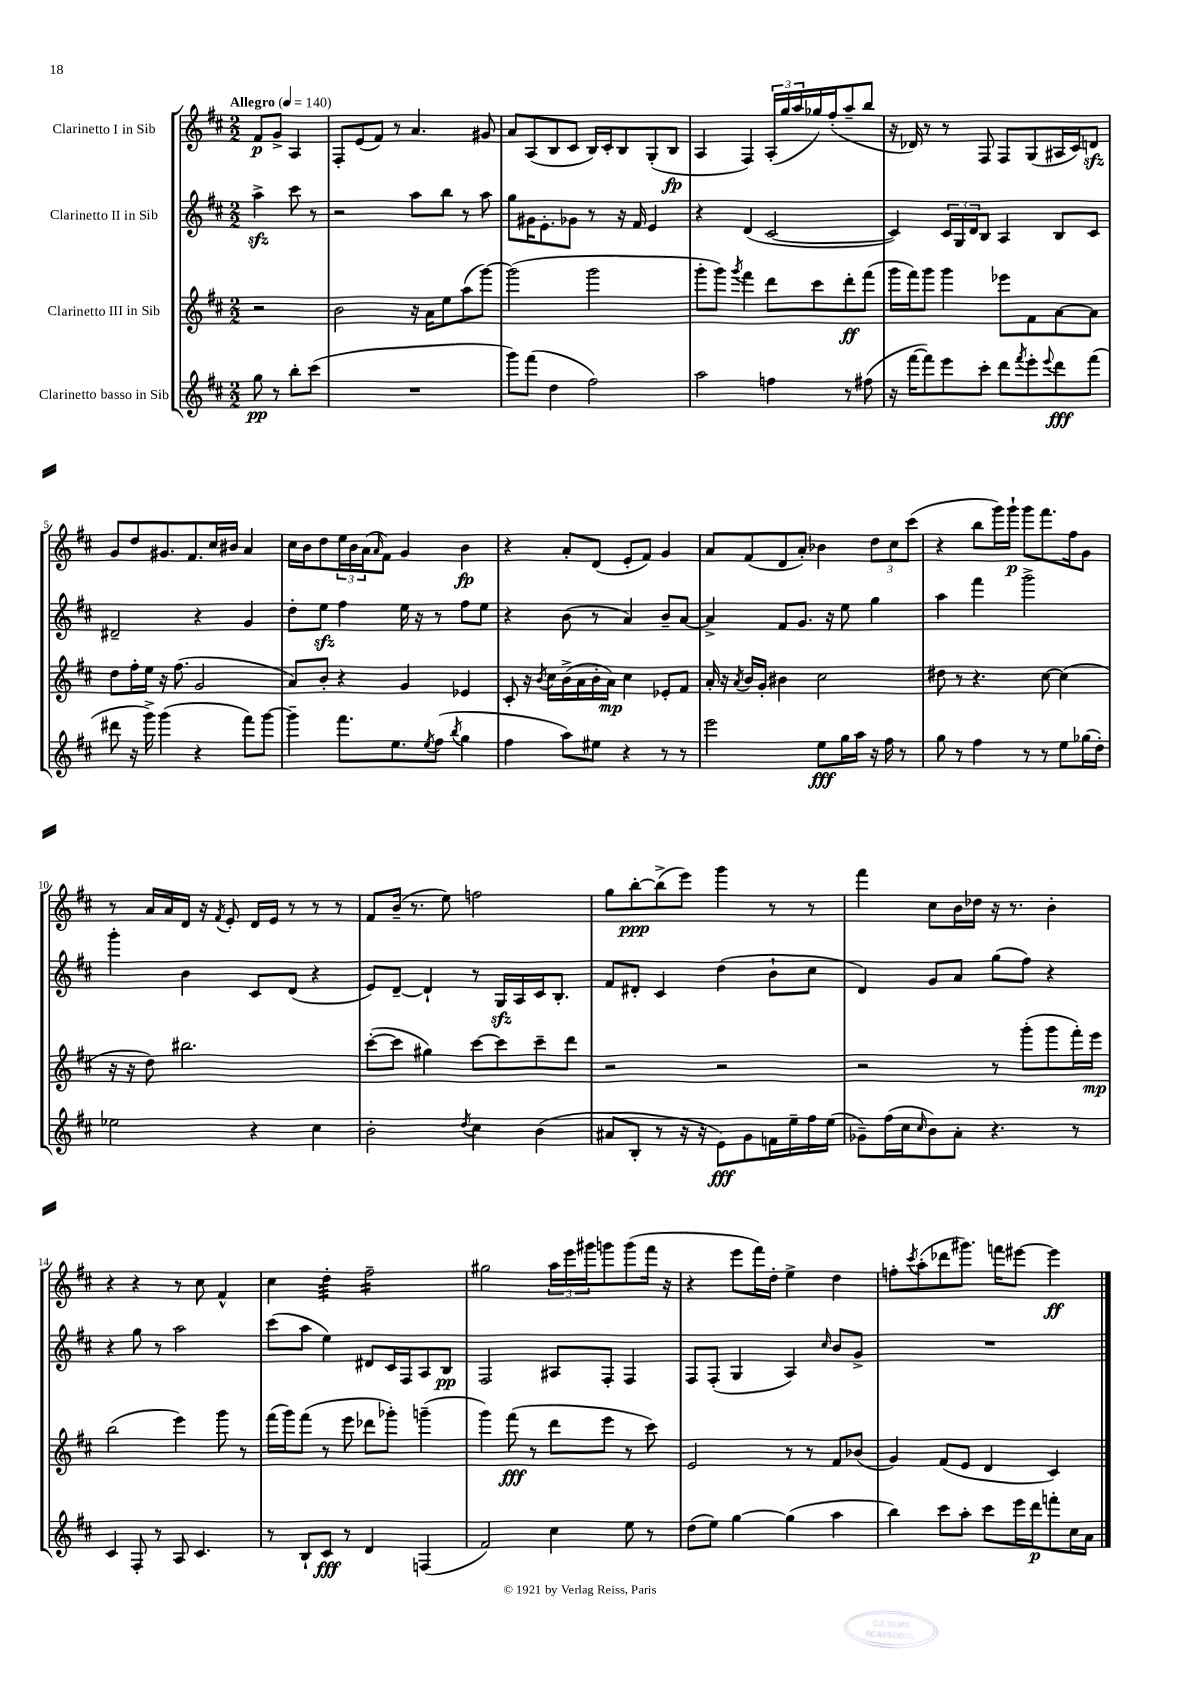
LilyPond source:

<<
\new StaffGroup <<
\new Staff = "s0" \with { instrumentName = "Clarinetto I in Sib" } {
    \clef treble \key d \major \numericTimeSignature \time 2/2 \partial 2 \tempo "Allegro" 4 = 140
    fis'8\p g'8-> a4 |
    fis8-. e'8( fis'8) r8 a'4. gis'8 |
    a'8 a8( b8 cis'8 b16) cis'16-. b8 g8-.( b8\fp |
    a4 fis4) \tuplet 3/2 { a16-.( g''16 a''16 } ges''16) fis''16-.( a''8-- b''8 |
    r16 des'16) r8 r8 fis8 fis8 g8( ais16 cis'16) d'8\sfz |
    g'8 d''8 gis'8. fis'8. cis''16 bis'16 a'4 |
    cis''16 b'16 d''8 \tuplet 3/2 { e''16 b'16 a'16( } \grace { a'16 } fis'8) g'4 b'4\fp |
    r4 a'8-. d'8( e'8-. fis'8) g'4 |
    a'8 fis'8( d'8 a'8-.) bes'4 \tuplet 3/2 { d''8 cis''8 cis'''8( } |
    r4 b''8 g'''16) g'''16-!\p g'''8 fis'''8. fis''16 g'8 |
    r8 a'16 a'16 d'16 r16 \acciaccatura { fis'8 } e'8-. d'16 e'16 r8 r8 r8 |
    fis'8 b'16--( r8. e''8) f''2 |
    g''8 b''8~-.\ppp b''8->( e'''8) g'''4 r8 r8 |
    fis'''4 cis''8 b'16 des''16 r16 r8. b'4-. |
    r4 r4 r8 cis''8 fis'4-^ |
    cis''4 d''4:32-. fis''2:16-- |
    gis''2 \tuplet 3/2 { a''16 e'''16 gis'''16 } g'''8 g'''8( fis'''16 r16 |
    r4 e'''8 fis'''16) d''16-. e''4-> d''4 |
    f''8-. \acciaccatura { cis'''8 } a''8-.( des'''8 gis'''8.) f'''16 eis'''8~ eis'''4\ff \bar "|." |
}
\new Staff = "s1" \with { instrumentName = "Clarinetto II in Sib" } {
    \clef treble \key d \major \numericTimeSignature \time 2/2 \partial 2
    a''4->\sfz cis'''8 r8 |
    r2 a''8 b''8 r8 a''8 |
    g''8 gis'16 e'8.-. ges'8 r8 r16 fis'16 e'4 |
    r4 d'4( cis'2~ |
    cis'4) \tuplet 3/2 { cis'16 g16 d'16 } b8 a4 b8 cis'8 |
    dis'2-- r4 g'4 |
    d''8-. e''8\sfz fis''4 e''16 r16 r8 fis''8 e''8 |
    r4 b'8( r8 a'4) b'8-- a'8~ |
    a'4-> fis'8 g'8. r16 e''8 g''4 |
    a''4 fis'''4 g'''2-> |
    g'''4-. b'4 cis'8 d'8( r4 |
    e'8) d'8~-- d'4-! r8 g16\sfz a16 cis'16 b8.-. |
    fis'8 dis'8-. cis'4 d''4( b'8-! cis''8 |
    d'4) g'8 a'8 g''8( fis''8) r4 |
    r4 g''8 r8 a''2 |
    cis'''8( a''8 e''4) dis'8 cis'16 fis16 a8 b8\pp |
    fis2 ais8 fis8-. fis4 |
    fis8 fis8-.( g4 a4) \grace { cis''16 } b'8 g'8-> |
    R1 \bar "|." |
}
\new Staff = "s2" \with { instrumentName = "Clarinetto III in Sib" } {
    \clef treble \key d \major \numericTimeSignature \time 2/2 \partial 2
    r2 |
    b'2 r16 a'16 e''8 a''8( g'''8~) |
    g'''2( g'''2 |
    g'''8-. g'''8) \acciaccatura { g'''8 } fis'''4 d'''8 cis'''8 d'''8-.\ff fis'''8( |
    g'''16 fis'''16) g'''8 g'''4 ees'''8 fis'8 a'8~ a'8 |
    d''8 fis''16-. e''16 r16 fis''8.( g'2 |
    a'8) b'8-. r4 g'4 ees'4 |
    cis'8-. r16 \acciaccatura { b'8 } cis''16 b'16->( a'16 b'16-. a'16\mp) cis''4 ees'8-. fis'8 |
    a'16-. r16 \acciaccatura { a'8 } b'16 g'16-. bis'4 cis''2 |
    dis''8 r8 r4. cis''8~ cis''4( |
    r16 r16 d''8) bis''2. |
    cis'''8~-.( cis'''8 gis''4) cis'''8~ cis'''8 cis'''8-- d'''8 |
    r2 r2 |
    r2 r8 g'''8-.( g'''8 fis'''16-.) e'''16\mp |
    b''2( e'''4) g'''8 r8 |
    fis'''16( g'''16) fis'''8( r8 e'''8 des'''8 ges'''8-.) g'''4--( |
    g'''4) fis'''8\fff( r8 d'''8 e'''8 r8 cis'''8) |
    e'2 r8 r8 fis'8 bes'8( |
    g'4) fis'8( e'8 d'4 cis'4) \bar "|." |
}
\new Staff = "s3" \with { instrumentName = "Clarinetto basso in Sib" } {
    \clef treble \key d \major \numericTimeSignature \time 2/2 \partial 2
    g''8\pp r8 b''8-. cis'''8( |
    R1 |
    g'''8) fis'''8( d''4 fis''2) |
    a''2 f''4 r8 fis''8( |
    r16 fis'''16~ fis'''8) e'''8 cis'''8-. d'''8 \acciaccatura { fis'''8 } e'''8-. \appoggiatura { e'''8 } d'''8\fff fis'''8( |
    dis'''8 r16 g'''16->) g'''4( r4 fis'''8) g'''8~ |
    g'''4-- fis'''8. e''8. \acciaccatura { e''8 } fis''8( \acciaccatura { b''8 } g''4 |
    fis''4 a''8) eis''8 r4 r8 r8 |
    e'''2 e''8\fff g''16 a''16 r16 fis''16 r8 |
    g''8 r8 fis''4 r8 r8 e''8 ges''16( d''16-.) |
    ees''2 r4 cis''4 |
    b'2-. \acciaccatura { d''8 } cis''4 b'4( |
    ais'8 b8-. r8 r16 r16 e'8\fff) g'8 f'16 e''16-- fis''16 e''16( |
    ges'8--) fis''16( cis''16 \grace { cis''16 } b'8) a'8-. r4. r8 |
    cis'4 fis8-. r8 a8 cis'4. |
    r8 b8-! cis'8\fff r8 d'4 f4( |
    fis'2) cis''4 e''8 r8 |
    d''8( e''8) g''4~ g''4( a''4 |
    b''4) cis'''8 a''8-. cis'''8 e'''16 d'''16\p f'''8-. cis''16 a'16 \bar "|." |
}
>>
>>
